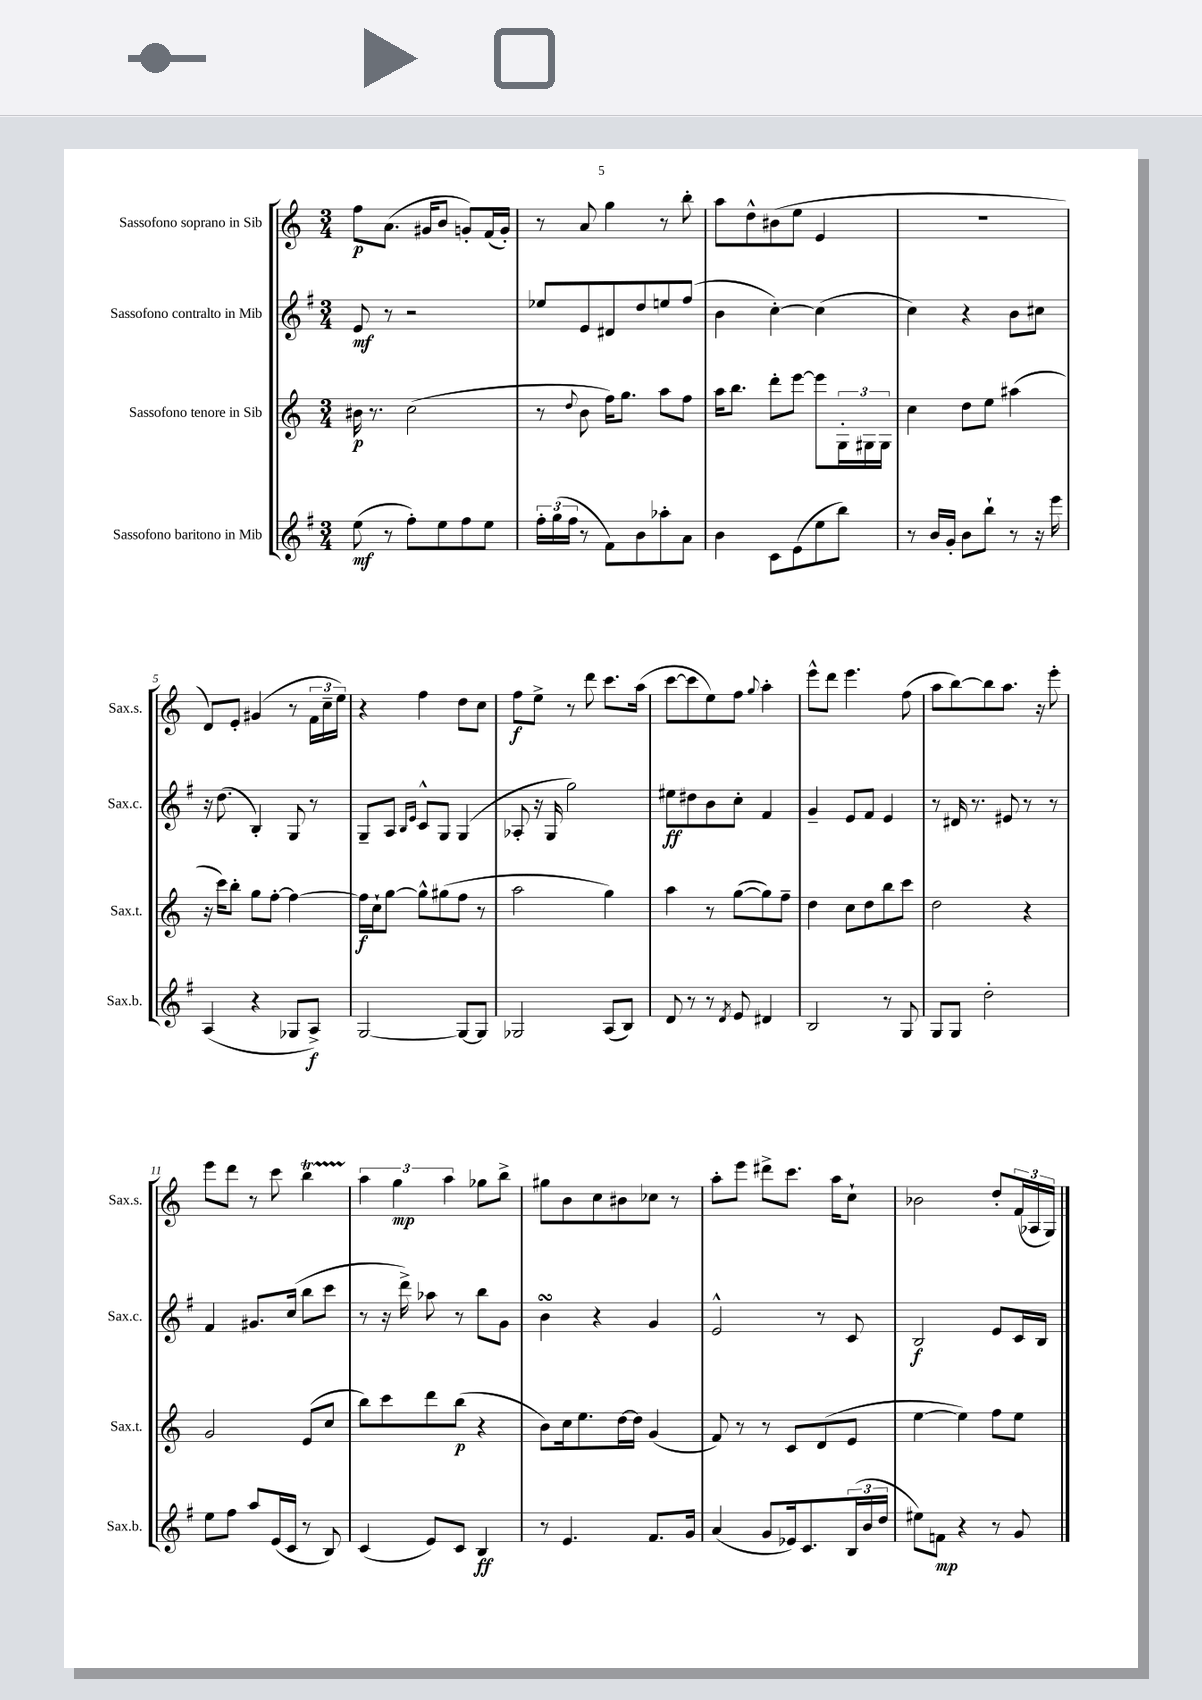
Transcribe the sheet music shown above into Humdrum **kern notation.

**kern	**dynam	**kern	**dynam	**kern	**dynam	**kern	**dynam
*part4	*part4	*part3	*part3	*part2	*part2	*part1	*part1
*staff4	*staff4	*staff3	*staff3	*staff2	*staff2	*staff1	*staff1
*I"Sassofono baritono in Mib	*	*I"Sassofono tenore in Sib	*	*I"Sassofono contralto in Mib	*	*I"Sassofono soprano in Sib	*
*I'Sax.b.	*	*I'Sax.t.	*	*I'Sax.c.	*	*I'Sax.s.	*
*clefG2	*	*clefG2	*	*clefG2	*	*clefG2	*
*k[f#]	*	*k[]	*	*k[f#]	*	*k[]	*
*M3/4	*	*M3/4	*	*M3/4	*	*M3/4	*
=1	=1	=1	=1	=1	=1	=1	=1
(8ee\	mf	16b#X\	p	8e/	mf	8ff\L	p
.	.	8.r	.	.	.	.	.
8r	.	.	.	8r	.	(8.a\J	.
8ff#'\L)	.	(2cc\	.	2r	.	.	.
.	.	.	.	.	.	16g#X/KL	.
8ee\	.	.	.	.	.	8b/J	.
8ff#\	.	.	.	.	.	8gn'/L)	.
8ee\J	.	.	.	.	.	(16f/L	.
.	.	.	.	.	.	16g'/JJ)	.
=2	=2	=2	=2	=2	=2	=2	=2
24ff#'\LL	.	8r	.	8ee-X/L	.	8r	.
(24gg\	.	.	.	.	.	.	.
24ff#\JJ	.	.	.	.	.	.	.
.	.	8qqdd/	.	.	.	.	.
8r	.	8b\	.	8e/	.	8a/	.
8f#\L)	.	16ff\KL)	.	8d#X/	.	4gg\	.
.	.	8.gg\J	.	.	.	.	.
8b\	.	.	.	8dd/	.	.	.
8aa-X'\	.	8aa\L	.	8een/	.	8r	.
8a\J	.	8ff\J	.	(8ff#/J	.	8bb'\	.
=3	=3	=3	=3	=3	=3	=3	=3
4b\	.	16aa\KL	.	4b\	.	8aa\L	.
.	.	8.bb\J	.	.	.	.	.
.	.	.	.	.	.	8dd^^\	.
8c\L	.	8ddd'\L	.	[4cc'\)	.	(8b#X\	.
(8e\	.	[8eee\J	.	.	.	8ee\J	.
8ee\	.	8eee\L]	.	(4cc\]	.	4e/	.
8bb\J)	.	24G'\L	.	.	.	.	.
.	.	24G#X\	.	.	.	.	.
.	.	24G#\JJ	.	.	.	.	.
=4	=4	=4	=4	=4	=4	=4	=4
8r	.	4cc\	.	4cc\)	.	2.r	.
16b/LL	.	.	.	.	.	.	.
16g'/JJ	.	.	.	.	.	.	.
8b\L	.	8dd\L	.	4r	.	.	.
8bb`\J	.	8ee\J	.	.	.	.	.
8r	.	(4aa#X\	.	8b\L	.	.	.
16r	.	.	.	8cc#X\J	.	.	.
16eee\	.	.	.	.	.	.	.
!!LO:LB:g=z
=5	=5	=5	=5	=5	=5	=5	=5
(4A/	.	16r	.	16r	.	8d/L)	.
.	.	16ccc\KL)	.	(8.dd\	.	.	.
.	.	8bb'\J	.	.	.	8e'/J	.
4r	.	8gg\L	.	4B'/)	.	(4g#X/	.
.	.	[8ff'\J	.	.	.	.	.
8G-X/L	.	4ff\_	.	8G/	.	8r	.
8A^/J)	f	.	.	8r	.	24f\LL	.
.	.	.	.	.	.	24cc~\	.
.	.	.	.	.	.	24ee\JJ)	.
=6	=6	=6	=6	=6	=6	=6	=6
[2G/	.	16ff\LL]	f	8G~/L	.	4r	.
.	.	16cc`\J	.	.	.	.	.
.	.	[8gg\J	.	8A/J	.	.	.
.	.	.	.	16qqB/LL	.	.	.
.	.	.	.	16qqe/JJ	.	.	.
.	.	8gg^^\L]	.	8c^^/L	.	4ff\	.
.	.	(8gg#X\	.	8G/J	.	.	.
8G/L_	.	8ff\J	.	(4G/	.	8dd\L	.
8G/J]	.	8r	.	.	.	8cc\J	.
=7	=7	=7	=7	=7	=7	=7	=7
2G-X/	.	2aa\	.	8A-X'/	.	8ff\L	f
.	.	.	.	16r	.	8ee^\J	.
.	.	.	.	16G/	.	.	.
.	.	.	.	2gg\)	.	8r	.
.	.	.	.	.	.	8ddd\	.
(8A/L	.	4gg\)	.	.	.	8.ccc\L	.
8B/J)	.	.	.	.	.	.	.
.	.	.	.	.	.	(16aa\Jk	.
=8	=8	=8	=8	=8	=8	=8	=8
8d/	.	4aa\	.	8ee#X\L	ff	[8ccc\L	.
8r	.	.	.	8dd#X\	.	8ccc\]	.
8r	.	8r	.	8b\	.	8ee\)	.
8qd/	.	.	.	.	.	.	.
8e/	.	([8gg\L	.	8cc'\J	.	8ff\J	.
.	.	.	.	.	.	8qqgg/	.
4d#X/	.	8gg\])	.	4f#/	.	4aa'\	.
.	.	8ff~\J	.	.	.	.	.
=9	=9	=9	=9	=9	=9	=9	=9
2B/	.	4dd\	.	4g~/	.	8eee^^\L	.
.	.	.	.	.	.	8ddd\J	.
.	.	8cc\L	.	8e/L	.	4.eee\	.
.	.	8dd\	.	8f#/J	.	.	.
8r	.	8bb\	.	4e/	.	.	.
8G/	.	8ccc\J	.	.	.	(8ff\	.
=10	=10	=10	=10	=10	=10	=10	=10
8G/L	.	2dd\	.	8r	.	8aa\L	.
8G/J	.	.	.	16d#X/	.	[8bb\)	.
.	.	.	.	8.r	.	.	.
2dd'\	.	.	.	.	.	8bb\]	.
.	.	.	.	8e#X/	.	8.aa\J	.
.	.	4r	.	8r	.	.	.
.	.	.	.	.	.	16r	.
.	.	.	.	8r	.	8eee'\	.
!!LO:LB:g=z
=11	=11	=11	=11	=11	=11	=11	=11
8ee\L	.	2g/	.	4f#/	.	8eee\L	.
8ff#\J	.	.	.	.	.	8ddd\J	.
8aa/L	.	.	.	8.g#X/L	.	8r	.
(16e/L	.	.	.	.	.	8ccc\	.
16c/JJ	.	.	.	(16cc/Jk	.	.	.
8r	.	(8e/L	.	8bb\L	.	4bbt\	.
8B/)	.	8cc/J	.	8ccc\J	.	.	.
=12	=12	=12	=12	=12	=12	=12	=12
(4c/	.	8bb\L)	.	8r	.	6aa\	.
.	.	8ccc\	.	16r	.	.	.
.	.	.	.	.	.	6gg\	mp
.	.	.	.	16ddd^\)	.	.	.
8e/L)	.	8ddd\	.	8aa-X\	.	.	.
.	.	.	.	.	.	6aa\	.
8c/J	.	(8bb\J	p	8r	.	.	.
4B/	ff	4r	.	8bb\L	.	8gg-X\L	.
.	.	.	.	8g\J	.	8bb^\J	.
=13	=13	=13	=13	=13	=13	=13	=13
8r	.	8b\L)	.	4bsSsS\	.	8gg#X\L	.
4.e/	.	16cc\k	.	.	.	8b\	.
.	.	8.ee\	.	.	.	.	.
.	.	.	.	4r	.	8cc\	.
.	.	[16dd\L	.	.	.	8b#X\	.
.	.	16dd\JJ]	.	.	.	.	.
8.f#/L	.	(4g/	.	4g/	.	8cc-X\J	.
.	.	.	.	.	.	8r	.
16g/Jk	.	.	.	.	.	.	.
=14	=14	=14	=14	=14	=14	=14	=14
(4a/	.	8f/)	.	2e^^/	.	8aa'\L	.
.	.	8r	.	.	.	8eee\J	.
8g/L	.	8r	.	.	.	8ddd#X^\L	.
16e-X/k)	.	8c/L	.	.	.	8.ccc\J	.
8.c/	.	.	.	.	.	.	.
.	.	(8d/	.	8r	.	.	.
.	.	.	.	.	.	16aa\KL	.
(24B/L	.	8e/J	.	8c/	.	8cc`\J	.
24b/	.	.	.	.	.	.	.
24dd/JJ	.	.	.	.	.	.	.
=15	=15	=15	=15	=15	=15	=15	=15
8ee#X\L)	.	[4ee\	.	2B/	f	2b-X\	.
8fn\J	mp	.	.	.	.	.	.
4r	.	4ee\])	.	.	.	.	.
8r	.	8ff\L	.	8e/L	.	8dd'/L	.
8g/	.	8ee\J	.	16c/L	.	(24f/L	.
.	.	.	.	.	.	24A-X/	.
.	.	.	.	16B/JJ	.	.	.
.	.	.	.	.	.	24G/JJ)	.
==	==	==	==	==	==	==	==
*-	*-	*-	*-	*-	*-	*-	*-
